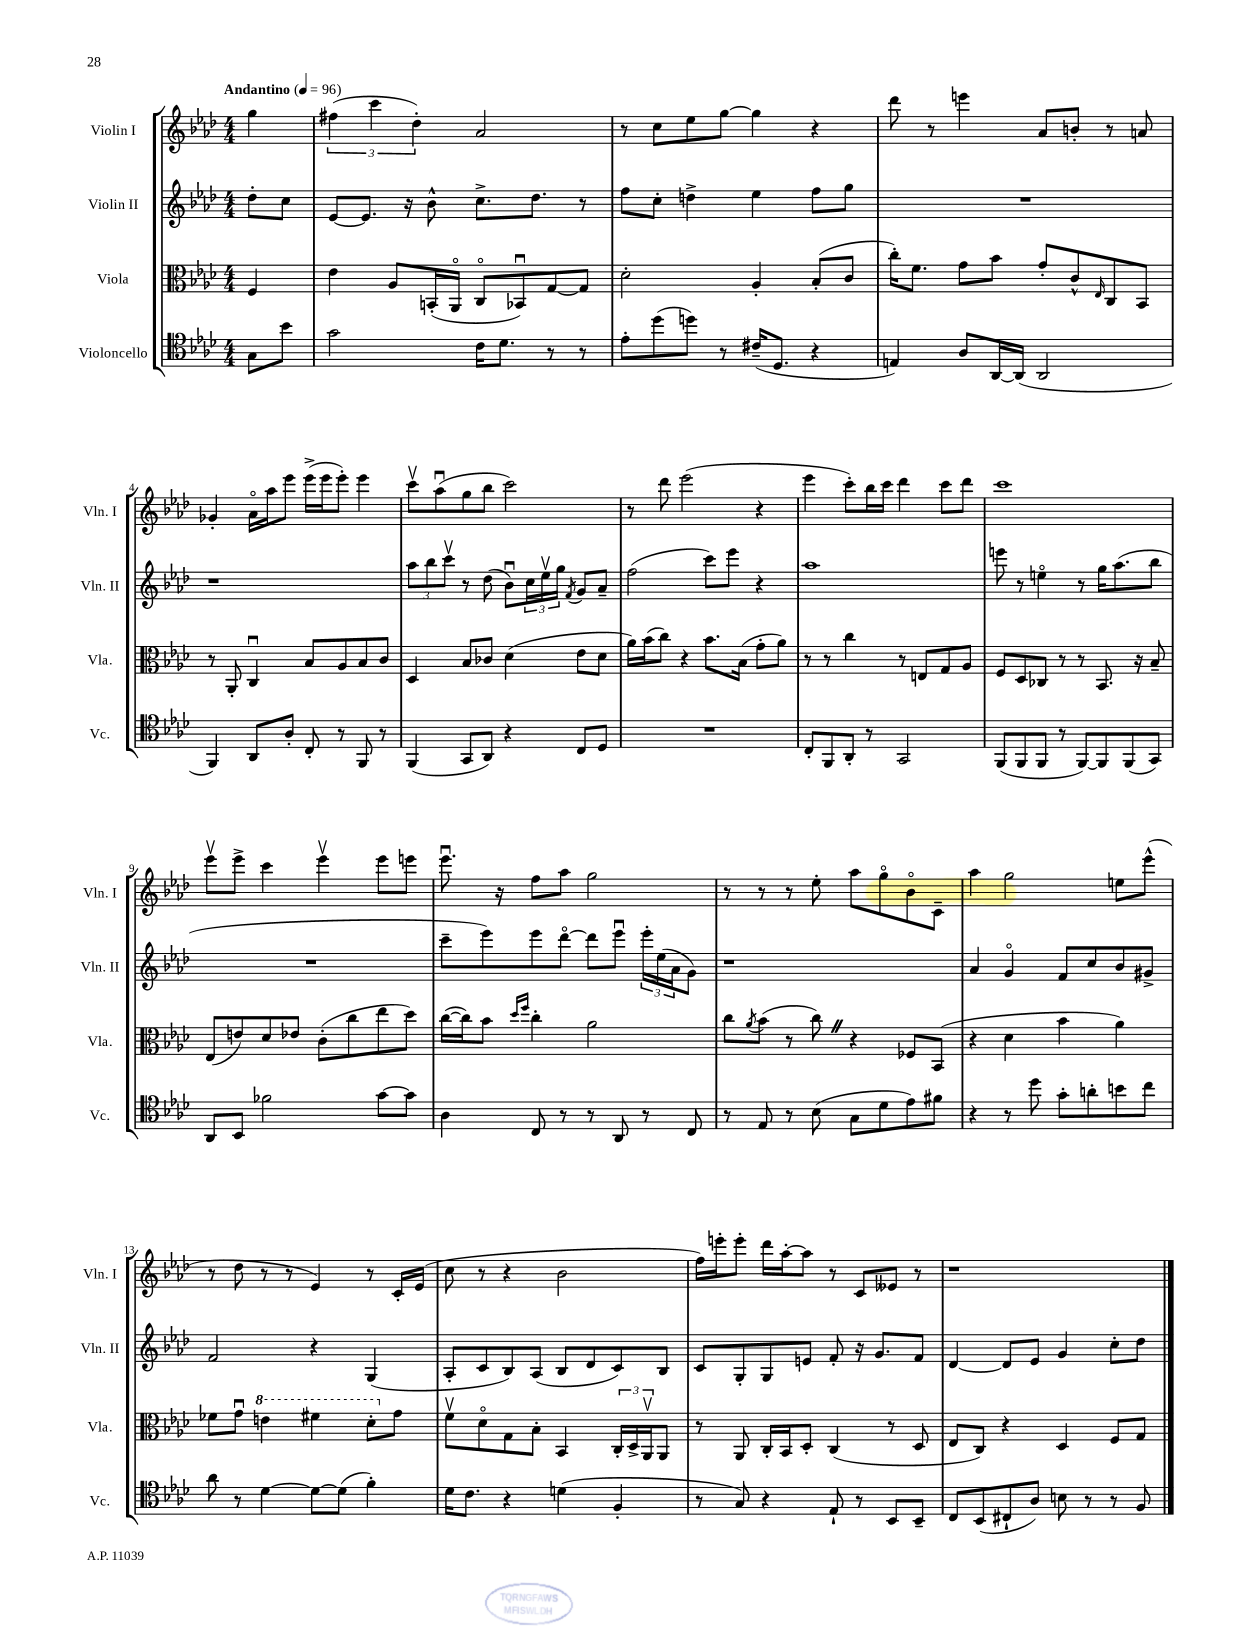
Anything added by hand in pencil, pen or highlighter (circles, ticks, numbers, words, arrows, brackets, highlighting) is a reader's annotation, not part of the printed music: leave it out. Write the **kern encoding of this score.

**kern	**kern	**kern	**kern
*staff4	*staff3	*staff2	*staff1
*clefC4	*clefC3	*clefG2	*clefG2
*k[b-e-a-d-]	*k[b-e-a-d-]	*k[b-e-a-d-]	*k[b-e-a-d-]
*M4/4	*M4/4	*M4/4	*M4/4
*MM96	*MM96	*MM96	*MM96
8G	4F	8dd-'	4gg
8b-	.	8cc	.
=	=	=	=
2g	4e-	[8e-	(6ff#
.	.	8.e-]	.
.	.	.	6ccc
.	8A-	.	.
.	.	16r	.
.	.	.	6dd-')
.	(16BB'	8b-^^	.
.	16AA-o	.	.
16c	8Co	8.cc^	2a-
8.d-	.	.	.
.	8BB-u)	.	.
.	.	8.dd-	.
8r	[8G	.	.
8r	8G]	8r	.
=	=	=	=
8e-'	2d-'	8ff	8r
(8dd-	.	8cc'	8cc
8dd)	.	4dd^	8ee-
8r	.	.	[8gg
(16c#~	4A-'	4ee-	4gg]
8.D-	.	.	.
4r	(8B-'	8ff	4r
.	8c	8gg	.
=	=	=	=
4E)	16cc')	1r	8ddd-
.	8.f	.	.
.	.	.	8r
8A-	8g	.	4eee
[16AA-	8b-	.	.
(16AA-]	.	.	.
2AA-	8g'	.	8a-
.	8c^^	.	8b'
.	16qqE-	.	.
.	8C	.	8r
.	8BB-	.	8a
=	=	=	=
4FF)	8r	1r	4g-'
.	8AA-'	.	.
8AA-	4Cu	.	16a-o
.	.	.	16aa-
8A-'	.	.	8eee-
8C'	8B-	.	(16eee-^
.	.	.	16eee-
8r	8A-	.	8eee-')
8FF	8B-	.	4eee-
8r	8c	.	.
=	=	=	=
(4FF	4D-	12aa-	8cccv
.	.	12bb-	.
.	.	.	(8aa-u
.	.	12cccv	.
8GG	8B-	8r	8gg
8AA-)	8c-	(8dd-	8bb-
4r	(4d-	8b-u)	2ccc)
.	.	24cc	.
.	.	24ee-v	.
.	.	24gg	.
.	.	8qf	.
8C	8e-	8g	.
8D-	8d-	8a-~	.
=	=	=	=
1r	16a-)	(2ff	8r
.	(16b-	.	.
.	8cc)	.	8ddd-
.	4r	.	(2eee-
.	8.b-	8ccc)	.
.	.	8eee-	.
.	(16B-	.	.
.	8g'	4r	4r
.	8a-)	.	.
=	=	=	=
8C'	8r	1aa-	4eee-
8FF	8r	.	.
8AA-'	4cc	.	8ccc')
8r	.	.	16bb-
.	.	.	16ccc
2GG	8r	.	4ddd-
.	8E	.	.
.	8G	.	8ccc
.	8A-	.	8ddd-
=	=	=	=
(8FF	8F	8eee	1ccc
8FF	8D-	8r	.
8FF	8C-	4eeo	.
8r	8r	.	.
[8FF)	8r	8r	.
8FF]	8.BB-	16gg	.
.	.	(8.aa-	.
(8FF	.	.	.
.	16r	.	.
8GG)	8B-~	8bb-	.
=	=	=	=
8AA-	(8E-	1r	8eee-v
8BB-	8e)	.	8eee-^
2f-	8d-	.	4ccc
.	8e-	.	.
.	(8c'	.	4eee-v
.	8cc	.	.
[8g	8ee-	.	8eee-
8g]	8dd-)	.	8eee
=	=	=	=
4A-	([16cc	8ccc~	8.eee-u
.	16cc])	.	.
.	8b-	8eee-)	.
.	.	.	16r
.	16qqdd-	.	.
.	16qqff	.	.
8C	4cc'	8eee-	8ff
8r	.	[8ddd-o	8aa-
8r	2a-	8ddd-]	2gg
8AA-	.	8eee-u	.
8r	.	24eee-'	.
.	.	(24ee-	.
.	.	24a-	.
8C	.	8g)	.
=	=	=	=
8r	8cc	1r	8r
.	8qa-	.	.
8E-	(8b-	.	8r
8r	8r	.	8r
(8B-	8cc)	.	8ee-'
8G	4r	.	8aa-
8d-	.	.	8ggo
8e-)	8F-	.	8b-o
8f#	(8BB-	.	8c~
=	=	=	=
4r	4r	4a-	4aa-
8r	4d-	4go	2gg
8dd-	.	.	.
8g'	4b-	8f	.
8a'	.	8cc	.
8b	4a-)	8b-	8ee
8cc	.	8g#^	(8eee-^^
=	=	=	=
8a-	8f-	2f	8r
8r	8gu	.	8dd-
[4d-	4ee	.	8r
.	.	.	8r
8d-_	4ff#	4r	4e-)
(8d-]	.	.	.
4f')	8dd-'	(4G	8r
.	8g	.	16c'
.	.	.	(16e-
=	=	=	=
16d-	8fv	8A-'	8cc
8.c	.	.	.
.	8d-o	8c	8r
4r	8G	8B-)	4r
.	8B-'	(8A-	.
(4d	4BB-	8B-	2b-
.	.	8d-	.
4F'	24C'	8c)	.
.	24D-^	.	.
.	24AA-v	.	.
.	8AA-	8B-	.
=	=	=	=
8r	8r	8c	16ff)
.	.	.	16eee'
8G)	8AA-	8G'	8eee'
4r	16C'	8G	16ddd-
.	16BB-	.	[16aa-'
.	8D-'	8e	8aa-]
8E-`	(4C	8f'	8r
8r	.	16r	8c
.	.	8.g	.
8BB-	8r	.	8e--
8BB-~	8D-	8f	8r
=	=	=	=
8C	8E-	[4d-	1r
(8BB-	8C)	.	.
8C#`	4r	8d-]	.
8A-)	.	8e-	.
8B	4D-	4g	.
8r	.	.	.
8r	8F	8cc'	.
8F	8G	8dd-	.
==	==	==	==
*-	*-	*-	*-
